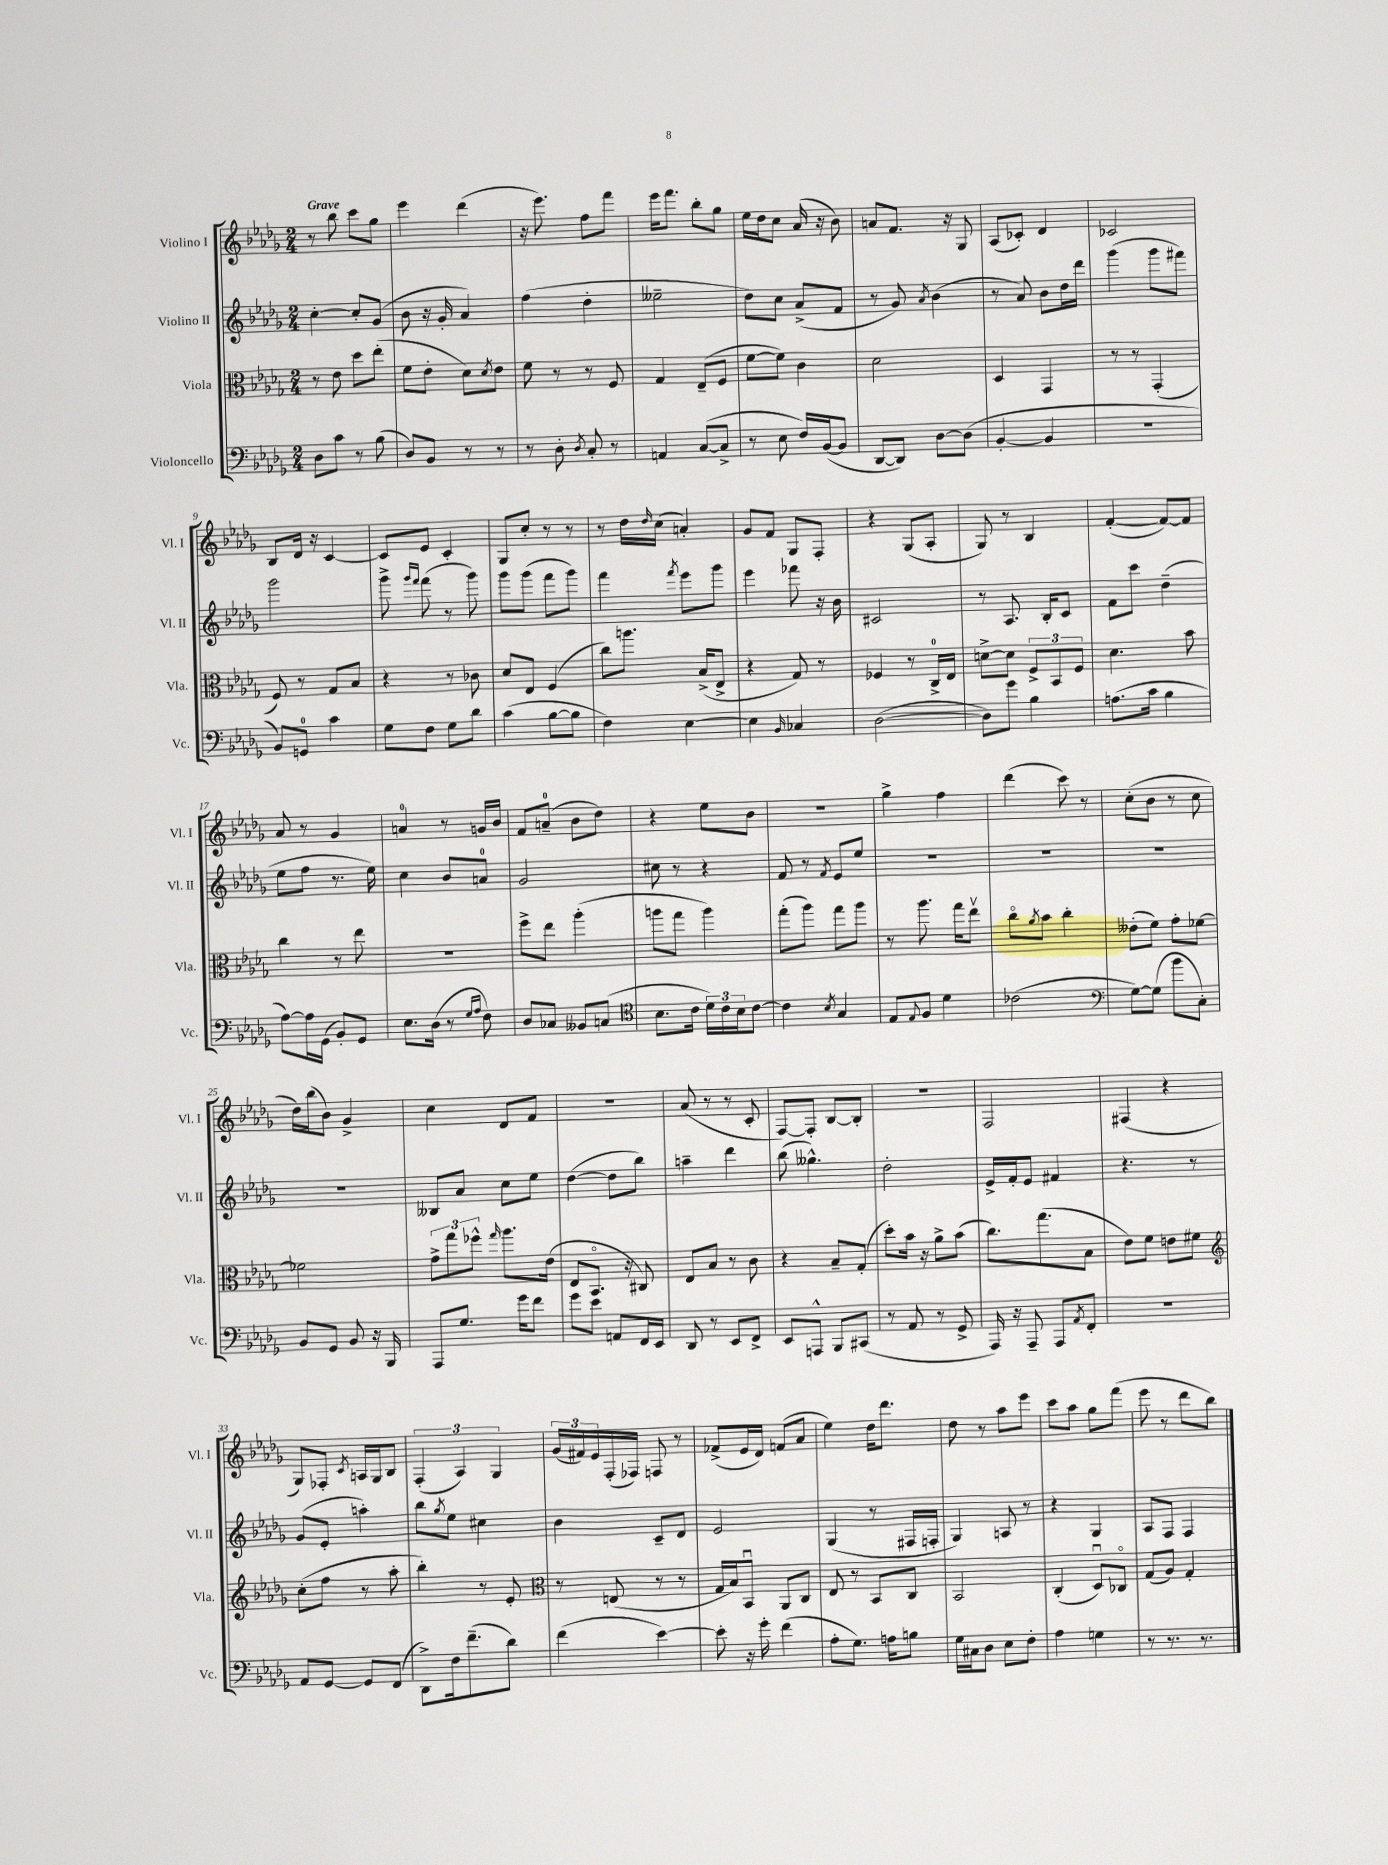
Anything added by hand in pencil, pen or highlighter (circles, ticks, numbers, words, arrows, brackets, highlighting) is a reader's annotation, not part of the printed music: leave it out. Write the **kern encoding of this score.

**kern	**kern	**kern	**kern
*staff4	*staff3	*staff2	*staff1
*clefF4	*clefC3	*clefG2	*clefG2
*k[b-e-a-d-g-]	*k[b-e-a-d-g-]	*k[b-e-a-d-g-]	*k[b-e-a-d-g-]
*M2/4	*M2/4	*M2/4	*M2/4
8D-\L	8r	[4cc'\	8r
8c\J	8e-\	.	8bb-\
8r	8dd-\L	8cc'/]L	8ccc\L
(8B-\	(8ee-'\J	(8g-/J	8gg-\J
=	=	=	=
8D-/L)	8f\L	8b-\	4eee-\
8BB-/J	8e-'\J	16r	.
.	.	16g-'/	.
8r	8d-\L)	4a-/)	(4ddd-\
.	8qd-/	.	.
8r	8e-\J	.	.
=	=	=	=
8r	8f\	(4ff\	16r
.	.	.	8.eee-\)
8D-'\	8r	.	.
8qD-/	.	.	.
8C'/	8r	4dd-'\	8ff\L
8r	8F/	.	8fff\J
=	=	=	=
4AA/	4G-/	2ee--~\	16eee-\LK
.	.	.	8.fff\J
([8C/L	(8E-~/L	.	8bb-'\L
8C^/]J	8F/J	.	8gg-\J
=	=	=	=
8r	[8f\L	8dd-\L)	16ee-\LL
.	.	.	16dd-\J
8E-\	8f\]J)	8cc\J	8cc\J
16F/LL)	4c\	(8a-^/L	(16a-/
([16BB-/J	.	.	16r
8BB-/]J	.	8f/J	8b-\)
=	=	=	=
[8DD-/L	2d-\	8r	8a/L
8DD-/]J)	.	8g-/)	8.f/J
.	.	8qa-/	.
[8D-\L	.	(4b-\	.
.	.	.	16r
(8D-\]J	.	.	8G-/
=	=	=	=
[4BB-'/	4D-/	8r	(8A-/L
.	.	8a-/)	8c-'/J)
4BB-/]	4GG-/	8b-\L	4d-/
.	.	16dd-\L	.
.	.	16ddd-\JJ	.
=	=	=	=
2r	8r	(4ggg-\	2c-/
.	8r	.	.
.	(4GG-'/	8ggg-\L	.
.	.	8fff#\J)	.
=	=	=	=
8BB-/L)	8F/)	2ggg-\	8B-/L
8GG/J	8r	.	16d-/Jk
.	.	.	16r
4c\	8G-/L	.	[4c/
.	8B-/J	.	.
=	=	=	=
8G-\L	4r	8ggg-^\	8c/]L
.	.	16qqggg-/LL	.
.	.	16qqfff/JJ	.
8F\J	.	(8fff\	8e-/J
8G-\L	8r	8r	4c'/
8d-\J	8c-\	8ggg-\)	.
=	=	=	=
(4c\	8d-/L	8ggg-\L	8G-/L
.	8E-/J	(8ggg-\J	8cc'/J
[8B-\L	(4F/	8fff\L	8r
8B-\]J	.	8ggg-\J)	8r
=	=	=	=
4F\)	8cc\L)	4fff\	8r
.	8.aa\J	.	16dd-\LL
.	.	.	16qqdd-/
.	.	.	(16cc\JJ
.	.	8qfff/	.
[4E-\	.	8eee-\L	4a'/)
.	(16B-^/LK	.	.
.	8E-^/J	8ggg-\J	.
=	=	=	=
4E-\]	4r	4eee-\	8g-/L
.	.	.	8f/J
16qqBB-/	.	.	.
4C-/	8G-/)	8fff-\	8G-/L
.	8r	16r	8F'/J
.	.	16b-\	.
=	=	=	=
([2D-\	4F-/	2c#/	4r
.	8r	.	(8G-/L
.	16C^/LL	.	8A-'/J
.	16E-/JJ	.	.
=	=	=	=
8D-\]L)	[8d^\L	8r	8G-/)
8g-\J	8d\]J	8.A-/	8r
4B-\	12F^/L	.	4B-/
.	.	16B-'/LK	.
.	12BB-/	.	.
.	.	8c/J	.
.	12F/J	.	.
=	=	=	=
(8.A\L	4.d-\	8f\L	([4f'/
.	.	8ccc\J	.
16c\Jk	.	.	.
4B-\	.	(4dd-~\	8f/_L)
.	8b-\	.	8f/]J
=	=	=	=
[8A-\L)	4cc\	8ee-\L	8a-/
16A-\]L	.	8ff\J	8r
(16GG-\JJ	.	.	.
8BB-'/L)	8r	8.r	4g-/
8GG-/J	8ee-\	.	.
.	.	16ee-\)	.
=	=	=	=
8.E-\L	2r	4cc\	4a/
(16D-\Jk	.	.	.
8r	.	8b-/L	8r
16qqG-/LL	.	.	.
16qqA-/JJ	.	.	.
8F\)	.	8a/J	16g/LL
.	.	.	16b-/JJ
=	=	=	=
8D-/L	8ff^\L	2g-/	8f/L
8C-/J	8ee-\J	.	(8a~/J
8BB--/L	(4aa-'\	.	8b-\L
(8C/J	.	.	8dd-\J)
=	=	=	=
*clefC4	*	*	*
8.B-\L	8aa\L	8cc#\	4r
.	8gg-\J	8r	.
16c\Jk	.	.	.
24d-\LL)	4aa\)	4r	8ee-\L
24c\	.	.	.
24B-\J	.	.	.
[8c\J	.	.	8b-\J
=	=	=	=
4c\]	(8gg-'\L	8f/	2r
.	8aa-\J)	8r	.
8qB-/	.	8qf/	.
4G-/	8gg-\L	8e-/L	.
.	8aa-\J	8ee-/J	.
=	=	=	=
8E-/L	8r	2r	4gg-^\
8qqE-/	.	.	.
8F/J	8.aa-\	.	.
4d-\	.	.	4ff\
.	16gg-\LK	.	.
.	8ee-v\J	.	.
=	=	=	=
(2c-\	8cco\L	2r	(4ddd-\
.	8qa-/	.	.
.	8b-\J	.	.
.	4cc'\	.	8ccc\)
.	.	.	8r
=	=	=	=
*clefF4	*	*	*
[8G-\L)	(8e--'\L	2r	(8cc'\L
(8G-\]J	8f\J)	.	8b-\J
8b-\L	8g-'\L	.	8r
8C'\J)	[8f-\J	.	8cc\
=	=	=	=
8BB-/L	2f-\]	2r	16dd-\LL)
.	.	.	(16bb-\J
8GG-/J	.	.	8b-\J)
8BB-/	.	.	4g-^/
16r	.	.	.
16BBB-/	.	.	.
=	=	=	=
8AAA-/L	12g-^\L	8B--/L	4cc\
.	12gg-\	.	.
8.G-/J	.	8a-/J	.
.	12ff-^^\J	.	.
.	16qqgg-/	.	.
.	8.aa-\L	8cc\L	8d-/L
16g-\LK	.	.	.
8f\J	.	8ee-\J	8f/J
.	(16e-\Jk	.	.
=	=	=	=
8g-\L	8E-/L	([4dd-\	2r
8e-\J	8.BB-o/J	.	.
8AA/L	.	8dd-\]L	.
.	16r	.	.
16FF/L	8C#/)	8bb-\J)	.
16EE-/JJ	.	.	.
=	=	=	=
8DD-/	8E-/L	4aa~\	(8a-/
8r	8B-/J	.	8r
8EE-/L	8r	4ddd-\	8r
8FF^/J	8c\	.	8c'/
=	=	=	=
8EE-/L	4r	(8bb-\	[8F/L)
8AAA^^/J	.	4.gg--^^\)	8F'/]J
8BBB-/L	8B-~/L	.	[8B-/L
(8CC#/J	(8G-'/J	.	8B-'/]J
=	=	=	=
8r	8dd-'\L)	2dd-'\	2r
8AA-/	16b-\Jk	.	.
.	16r	.	.
8r	8a-^\L	.	.
8GG-^/	(8b-\J	.	.
=	=	=	=
16AAA-/)	8.cc\L)	16e-^/LL	2F/
16r	.	16f'/J	.
8AAA-~/	.	8e-/J	.
.	(8.gg-\	.	.
8AAA-/L	.	4f#/	.
8qAA-/	.	.	.
8FF'/J	8B-\J	.	.
=	=	=	=
2r	8e-\L)	4.r	(4F#/
.	8f\J	.	.
.	8e\L	.	4r
.	8f#\J	8r	.
=	=	=	=
*	*clefG2	*	*
8AA-/L	(8cc'\L	(8g-/L	8G-/L)
[8GG-/J	8ff\J	8e-'/J	8F-'/J
.	.	.	8qc/
8GG-/]L	8r	4aa'\)	16A/LL
.	.	.	16G-/J
(8FF/J	8aa-'\	.	8B-/J
=	=	=	=
8DD-^\L)	4bb-'\)	8bb-\L	(6F'/
.	.	8qgg-/	.
16F\k	.	8ee-\J	.
.	.	.	6A-/)
(8.f~\	.	.	.
.	8r	4cc#\	.
.	.	.	6G-/
8d-\J)	8e-'/	.	.
=	=	=	=
*	*clefC3	*	*
(4f\	8r	4b-\	(24g-/LL
.	.	.	24f#/)
.	.	.	24e-/
.	(8E/	.	(16F'/
.	.	.	16F-/JJ)
[4e-\)	8r	8c~/L	8F/
.	8r	8d-/J	8r
=	=	=	=
8e-'\]	16G-/LL	2e-/	(8f-^/L
.	16B-/J)	.	.
16r	8BB-u/J	.	16e-/L
16g-'\	.	.	16d-/JJ)
(4f\	8AA-/L	.	(8f/L
.	8C/J	.	8a-/J
=	=	=	=
8A-'\L	8E-/	(4G-/	4ee-\)
8.G-\J)	8r	.	.
.	8BB-/L	8r	16dd-\LK
16A\LK	.	.	8.ddd-\J
8B\J	8C/J	16F#/LL	.
.	.	16F'/JJ	.
=	=	=	=
16G-\LL	2BB-/	4G-/)	8dd-\
16C#\J	.	.	.
8D-\J	.	.	8r
8E-\L	.	8A/	8aa-\L
8F'\J	.	8r	8eee-\J
=	=	=	=
4A-\	(4C'/	4r	8ccc\L
.	.	.	8aa-\J
4G\	8D-u/L)	4G-/	8gg-\L
.	8C-o/J	.	(8fff\J
=	=	=	=
8r	(8G-/L	8A-/L	8eee-\
8.r	8A-/J)	8F/J	8r
.	4G-'/	4F/	8ddd-\L
8.r	.	.	.
.	.	.	8bb-\J)
==	==	==	==
*-	*-	*-	*-
